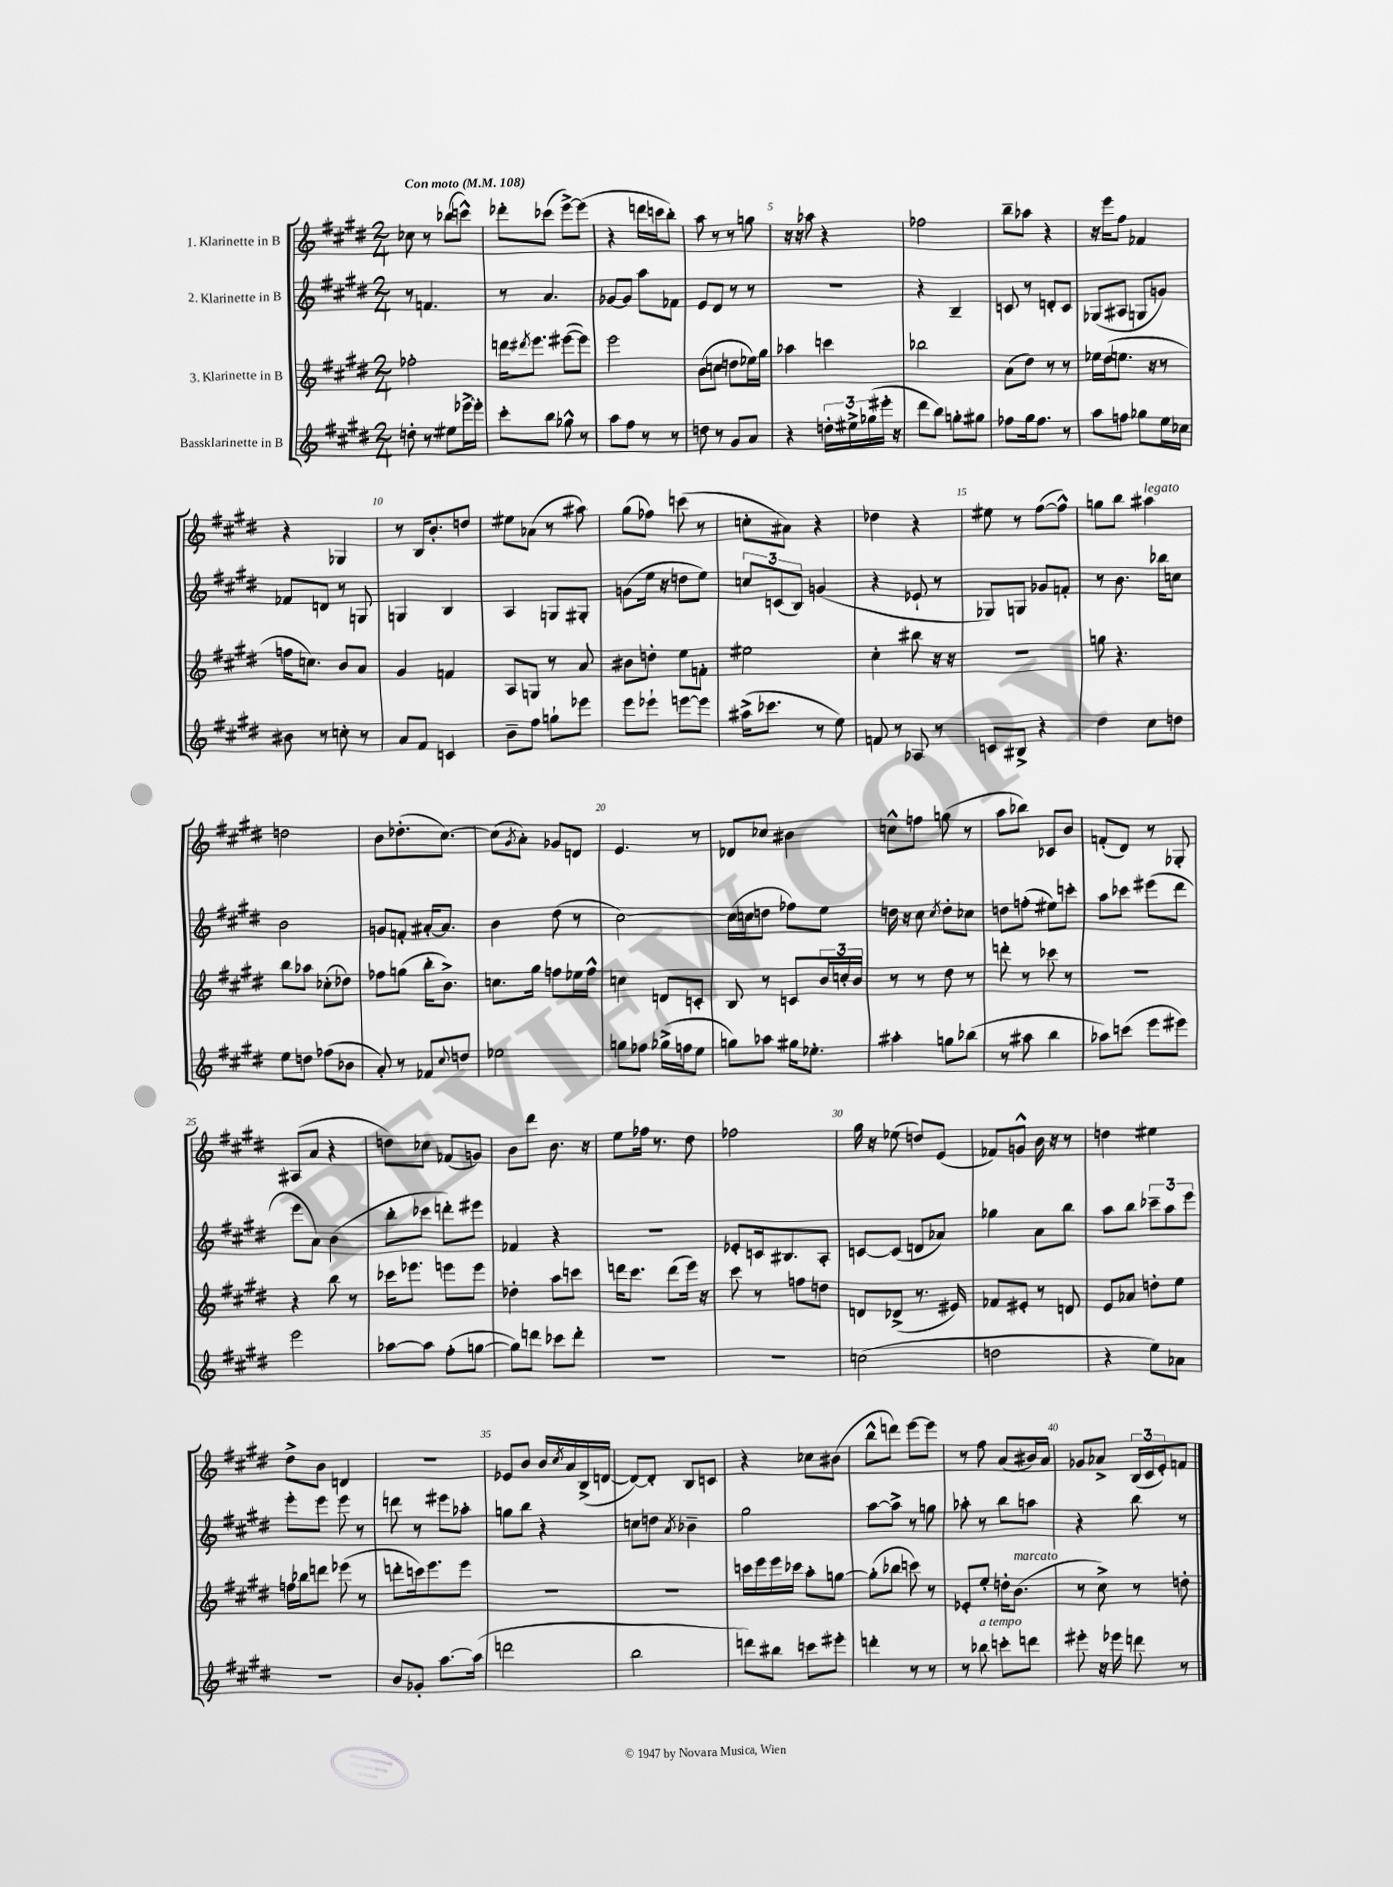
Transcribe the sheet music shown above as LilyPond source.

<<
\new StaffGroup <<
\new Staff = "s0" \with { instrumentName = "1. Klarinette in B" } {
    \clef treble \key e \major \numericTimeSignature \time 2/4 \tempo "Con moto" 4 = 108
    ces''8 r8 bes''8( c'''8-^) |
    des'''8-. ces'''8( e'''8~->) e'''8( |
    r4 d'''16 c'''16 b''8-.) |
    a''8 r8 r8 g''8 |
    r16 r16 aes''8 r4 |
    fes''2 |
    b''8-- aes''8 r4 |
    r16 e'''16 fis''8 fes'4 |
    r4 ges4 |
    r8 b16 b'8.-. d''8 |
    eis''8 aes'8( r8 ais''8) |
    gis''8( fes''8) c'''8( r8 |
    c''8-. ais'8) r4 |
    des''4 r4 |
    eis''8 r8 fis''8~( fis''8-^) |
    g''8 b''8 ais''4^\markup { \italic "legato" } |
    d''2 |
    b'8 des''8.-.( cis''8.~) |
    cis''8( \acciaccatura { gis'8 } a'8-.) ges'8 d'8 |
    e'4. r8 |
    des'8 ces''8 bis'4 |
    c''8-^ f''8 g''8( r8 |
    a''8 bes''8) ces'8 b'8 |
    f'8-.( dis'8) r8 ges8-. |
    ais8( a'8 r4 |
    d''8) ces''8 fes'8( g'8) |
    b'8 dis'''8 b'8. r16 |
    e''8 fes''16 r8. dis''8 |
    fes''2 |
    gis''16 r16 ees''8( d''8) e'8( |
    fes'8) g'8-^ b'16 r16 r8 |
    d''4 eis''4 |
    dis''8-> b'8 d'4 |
    R2 |
    ees'8 b'8 b'16 \acciaccatura { cis''8 } a'16 b16->( d'16~ |
    d'8~) d'8-. b8 c'8 |
    r4 ces''8 bis'8( |
    b''8-^ d'''8) e'''8~ e'''8 |
    r8 fis''8 a'8( bis'16) a'16 |
    ges'8 aes'8-> \tuplet 3/2 { b16( cis'16 e'16-.) } f'8 \bar "|." |
}
\new Staff = "s1" \with { instrumentName = "2. Klarinette in B" } {
    \clef treble \key e \major \numericTimeSignature \time 2/4
    r8 f'4. |
    r8 a'4. |
    ges'8~ ges'8 a''8 fes'8 |
    e'8 dis'8 r8 r8 |
    R2 |
    r4 b4-- |
    c'8 r8 d'8-. c'8 |
    ges8( ais8 g8 g'8) |
    fes'8 d'8 r8 g8 |
    g4 b4 |
    a4 g8 gis8-. |
    g'8( e''16 r16 d''8 e''8) |
    \tuplet 3/2 { c''8 c'8( b8) } g'4( |
    r4 ees'8-! r8 |
    ges8) g8 ges'8 f'8-. |
    r8 b'8. bes''16 c''8 |
    b'2 |
    g'8 f'8-. ais'16~-. ais'8. |
    b'4 dis''8( r8 |
    cis''2~) |
    cis''16( c''16 d''8 fes''8) e''8 |
    d''16 r16 cis''8 \acciaccatura { cis''8 } d''8-. ces''8 |
    d''8 f''8-.( eis''8) c'''8-. |
    a''8 ces'''8 eis'''8( dis'''8 |
    e'''8 a'8) b'4( |
    b''8-. ces'''8 d'''8-.) eis'''8 |
    fes'4 r4 |
    R2 |
    ees'8-. c'16 bis8. a8-. |
    c'8~ c'8( d'8 aes'8) |
    ges''4 a'8 b''8 |
    a''8 b''8 \tuplet 3/2 { ces'''8-- a''8 e'''8 } |
    e'''8-. e'''8 e'''8 r8 |
    d'''8 r8 eis'''8 aes''8-. |
    g''8 b''8 r4 |
    c''8 d''8 \acciaccatura { a'8 } bes'4-- |
    gis''2 |
    a''8~ a''8-> r8 g''8 |
    aes''8-. r8 b''8 a''8 |
    r4 b''8 r8 \bar "|." |
}
\new Staff = "s2" \with { instrumentName = "3. Klarinette in B" } {
    \clef treble \key e \major \numericTimeSignature \time 2/4
    fes''2-. |
    d'''16 \acciaccatura { dis'''8 } e'''8. eis'''8~( eis'''8) |
    e'''2 |
    b'8( c''8 d''8 ees''16) gis''16 |
    aes''4 c'''4 |
    bes''2 |
    a'8( dis''8) r8 r8 |
    ees''16 dis''16( e''8. r16 r8 |
    f''16 c''8.) b'8 a'8 |
    gis'4 f'4 |
    a8 g8 r8 a'8 |
    bis'8 d''8-. e''8 f'8-. |
    eis''2 |
    cis''4-. bis''8 r16 r16 |
    R2 |
    g''8 r4. |
    b''8 aes''8 ces''8-.( des''8) |
    fes''8 g''8( b''16-. b'8.->) |
    c''8. gis''16 f''8 ees''16 f''16-^ |
    c''4 d'8 c'8-. |
    b8 r8 c'8 \tuplet 3/2 { b'16 c''16-. b'16 } |
    r8 r8 dis''8 r8 |
    d'''8-. r8 ces'''8 r8 |
    R2 |
    r4 b''8 r8 |
    ces'''16 ees'''8. e'''8 e'''8 |
    des''4-. a''8 c'''8 |
    d'''16 cis'''8. d'''8( e'''16) r16 |
    cis'''8 r8 f''8 d''8 |
    d'8 des'8->( r8. eis'16) |
    fes'8 eis'8-. r8 d'8 |
    e'8 aes'8 d''8-. e''8 |
    f''16 bes''16 d'''8 ees'''8( r8 |
    d'''8-. c'''16) e'''8. e'''8 |
    r2 |
    R2 |
    c'''16 e'''16 e'''16 ces'''16 a''8-. g''8~ |
    g''8-.( bes''8 c'''8) r8 |
    ees'8-. e''8-. d''16-. b'8.^\markup { \italic "marcato" }( |
    r8 cis''8->) r8 d''8-. \bar "|." |
}
\new Staff = "s3" \with { instrumentName = "Bassklarinette in B" } {
    \clef treble \key e \major \numericTimeSignature \time 2/4
    d''8-. r8 eis''8 ees'''16~-> ees'''16-. |
    cis'''8-. b''8 ges''8-^ r8 |
    a''8 fis''8 r8 r8 |
    d''8 r8 gis'8 a'8 |
    r4 \tuplet 3/2 { d''16-. eis''16-> ges''16( } eis'''16-. r16 |
    dis'''8 b''8) g''8-. gis''8 |
    fes''8 gis''16 fes''8. r8 |
    a''8 f''8 ges''8 e''16 ces''16 |
    bis'8 r8 c''8-. r8 |
    a'8 fis'8 c'4 |
    b'8-- fis''8 g''8-! ees'''8 |
    e'''8 ees'''8-! e'''8~ e'''8 |
    ais''16->( ces'''8. r8 e''8) |
    f'8 r8 aes8 r8 |
    c'8 bis8-> r4 |
    dis''4 cis''8 d''8 |
    e''8 d''8 fes''8( bes'8 |
    a'8-.) r8 fes'8 \appoggiatura { cis''8 } d''8 |
    ees''2 |
    g''8 fes''8 ges''16->( f''16 e''8 |
    g''8) aes''8 gis''16 ees''8.-. |
    ais''4-. g''8 bes''8( |
    r8 ais''8 b''4 |
    aes''8) c'''8( e'''8 eis'''8) |
    e'''2 |
    aes''8~ aes''8 fis''8-.( g''8~ |
    g''8) d'''8 ces'''8 d'''8-. |
    R2 |
    R2 |
    c''2( |
    d''2 |
    r4 e''8) aes'8 |
    R2 |
    b'8 ges'8-. a''8.~ a''16( |
    d'''2 |
    b''2 |
    d'''8) bis''8 c'''8 eis'''8-. |
    d'''4-. r8 r8 |
    r8 bes''8^\markup { \italic "a tempo" } c'''8-. d'''8 |
    eis'''8-. r16 ees'''16 d'''8 r8 \bar "|." |
}
>>
>>
\layout { \context { \Score \override BarNumber.break-visibility = ##(#f #t #t) barNumberVisibility = #(every-nth-bar-number-visible 5) } }
